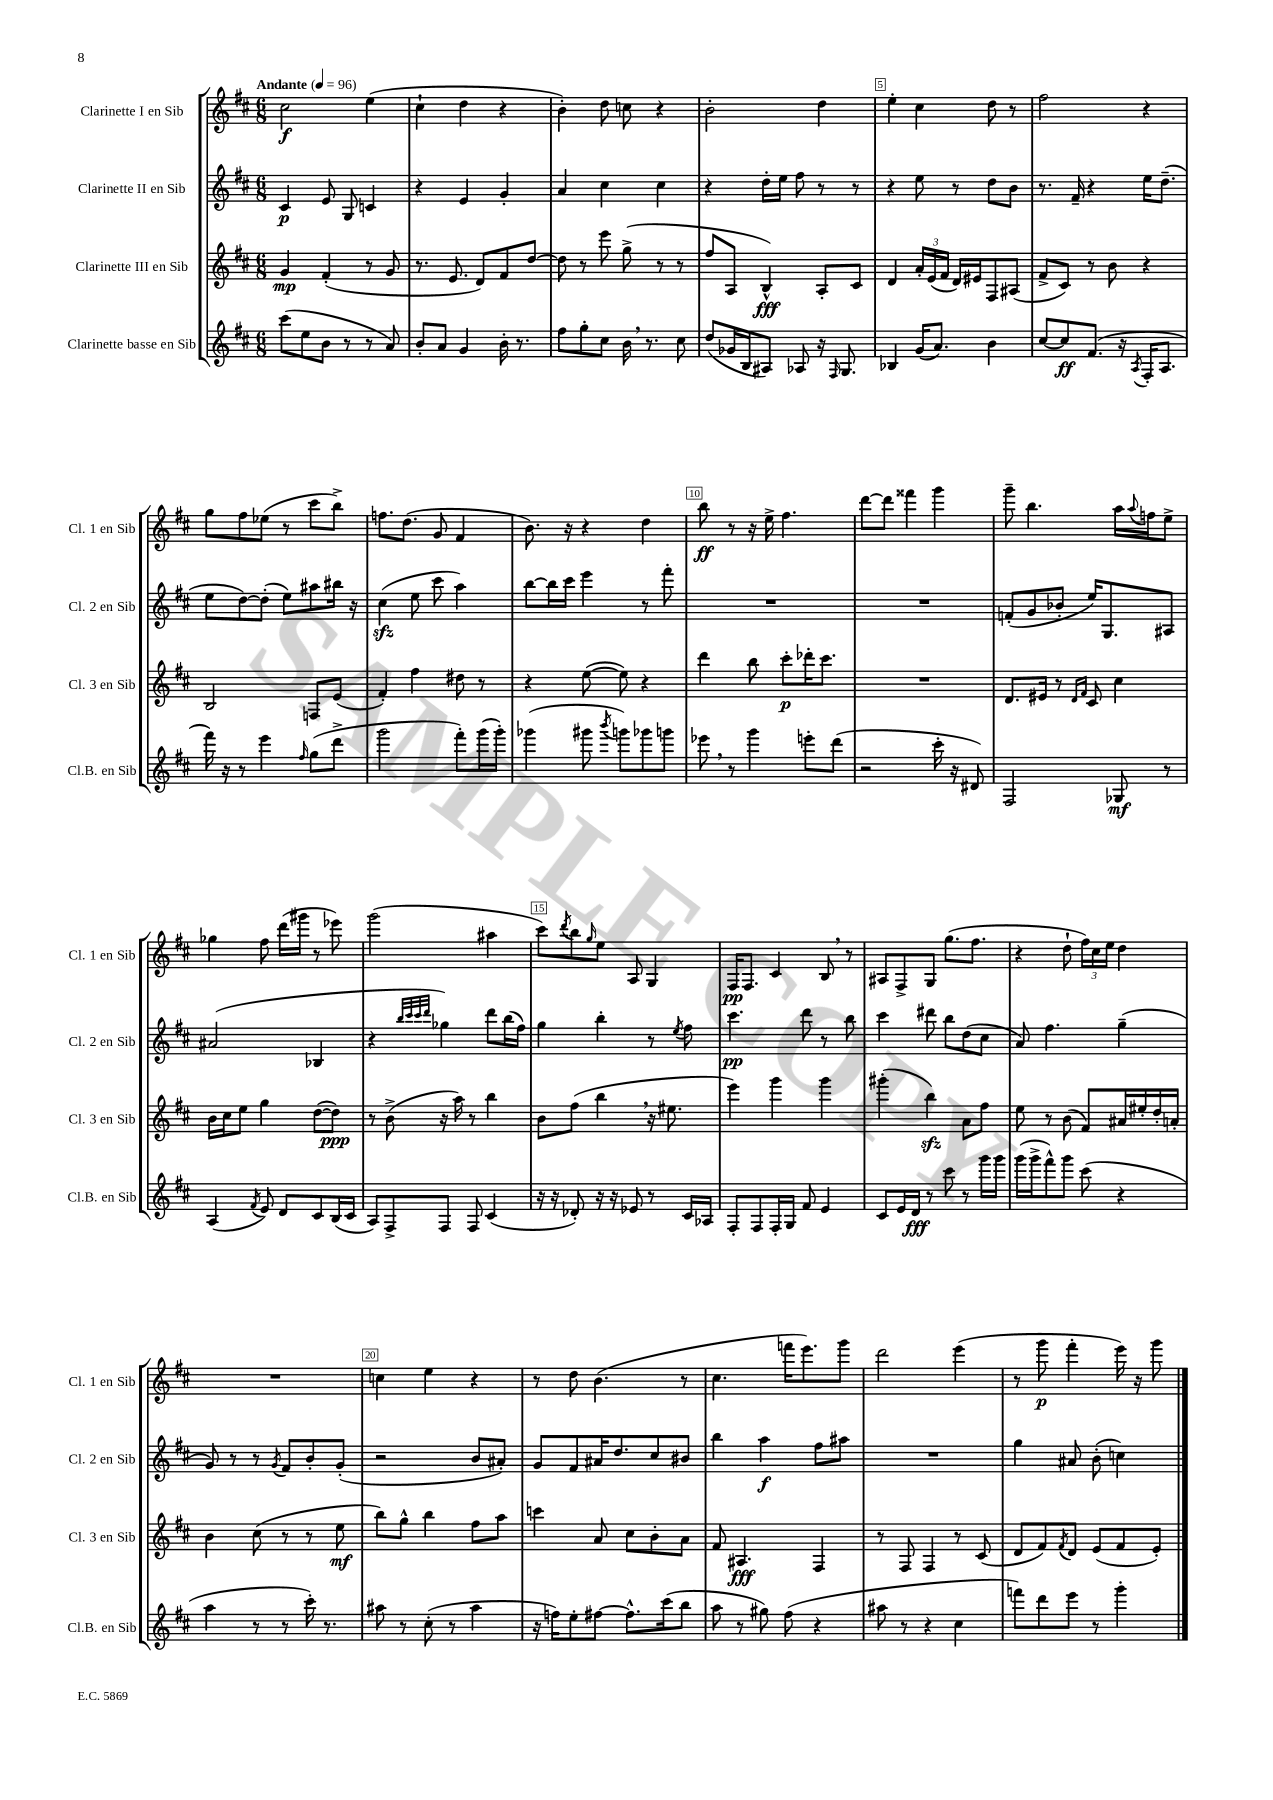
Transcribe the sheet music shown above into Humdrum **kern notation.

**kern	**kern	**kern	**kern
*staff4	*staff3	*staff2	*staff1
*clefG2	*clefG2	*clefG2	*clefG2
*k[f#c#]	*k[f#c#]	*k[f#c#]	*k[f#c#]
*M6/8	*M6/8	*M6/8	*M6/8
*MM96	*MM96	*MM96	*MM96
(8ccc#	4g	4c#	2cc#
8ee	.	.	.
8b	(4f#'	8e	.
8r	.	8G	.
8r	8r	4c	(4ee
8a)	8g	.	.
=	=	=	=
8b'	8.r	4r	4cc#`
8a	.	.	.
.	8.e	.	.
4g	.	4e	4dd
.	8d)	.	.
16b'	8f#	4g'	4r
8.r	.	.	.
.	[8dd	.	.
=	=	=	=
8ff#	8dd]	4a	4b')
8gg'	8r	.	.
8cc#	8eee	4cc#	8dd
16b	(8gg^	.	8cc
8.r	.	.	.
.	8r	4cc#	4r
8cc#	8r	.	.
=	=	=	=
(8dd	8ff#	4r	2b'
16g-	8A	.	.
16B	.	.	.
8A#)	4B^^)	16dd'	.
.	.	16ee	.
8A-	.	8ff#	.
16r	8A'	8r	4dd
16qqF#	.	.	.
8.G	.	.	.
.	8c#	8r	.
=	=	=	=
4B-	4d	4r	4ee'
(16g	24a'	8ee	4cc#
.	(24e	.	.
8.a)	.	.	.
.	24f#	.	.
.	16d)	8r	.
.	16e#	.	.
4b	8F#	8dd	8dd
.	(8A#	8b	8r
=	=	=	=
[8cc#	8f#^	8.r	2ff#
8cc#]	8c#)	.	.
.	.	16f#~	.
(8.f#	8r	4r	.
.	8b	.	.
16r	.	.	.
8qA	.	.	.
16F#'	4r	16ee	4r
8.A	.	(8.dd~	.
=	=	=	=
16fff#)	2B	8ee	8gg
16r	.	.	.
8r	.	[8dd)	8ff#
4eee	.	(8dd']	(8ee-
.	.	8ee)	8r
16qqff#	.	.	.
(8gg	8F	8aa#	8ccc#
8ddd^	(8e	16bb#	8bb^)
.	.	16r	.
=	=	=	=
2ggg	4f#')	(4cc#	8.ff
.	.	.	(8.dd
.	4ff#	8ee	.
.	.	8ccc#	8g
8fff#')	8dd#	4aa)	4f#
(16ggg	8r	.	.
16ggg')	.	.	.
=	=	=	=
(4ggg-	4r	[8bb	8.b)
.	.	16bb]	.
.	.	16ccc#	16r
8ggg#	([8ee	4eee	4r
8qbbb	.	.	.
8ggg)	8ee])	.	.
8ggg-	4r	8r	4dd
8ggg	.	8fff#'	.
=	=	=	=
8eee-	4ddd	2.r	8bb
8r	.	.	8r
4ggg	8bb	.	16r
.	.	.	16ee^
.	8ccc#'	.	4.ff#
8eee'	16ddd-'	.	.
.	8.ccc#	.	.
(8ddd	.	.	.
=	=	=	=
2r	2.r	2.r	[8ddd
.	.	.	8ddd]
.	.	.	4fff##
16ccc#'	.	.	4ggg
16r	.	.	.
8d#)	.	.	.
=	=	=	=
2F#	8.d	(8f'	8ggg~
.	.	8g	4.bb
.	16e#	.	.
.	8r	8b-'	.
.	16qqd	.	.
.	16qqf#	.	.
.	8c#	16ee)	.
.	.	8.G	.
8G-	4cc#	.	16aa
.	.	.	8qqaa
.	.	.	16ff
8r	.	8A#	8ee^
=	=	=	=
(4A	16b	(2a#	4gg-
.	16cc#	.	.
.	8ee	.	.
8qf#	.	.	.
8e)	4gg	.	8ff#
8d	.	.	(16ddd
.	.	.	16ggg#
8c#	([8dd	4B-	8r
(16B	8dd])	.	8eee-)
16c#	.	.	.
=	=	=	=
8A)	8r	4r	(2ggg
8F#^	(8b^	.	.
.	.	32qqbb	.
.	.	32qqccc#	.
.	.	32qqccc#	.
.	.	32qqddd	.
8F#	16r	4gg-)	.
.	16aa)	.	.
8F#	8r	.	.
(4c#	4bb	8ddd	4aa#
.	.	(16bb	.
.	.	16ff#)	.
=	=	=	=
16r	8b	4gg	8ccc#)
16r	.	.	.
.	.	.	8qddd
8d-')	(8ff#	.	8bb
.	.	.	16qqgg
16r	4bb	4bb'	8ee
16r	.	.	.
8e-	.	.	8A
8r	16r	8r	4G
.	8.ee#	.	.
.	.	8qee	.
16c#	.	8ff#	.
16A-	.	.	.
=	=	=	=
8F#'	4eee)	4.ccc#	16F#
.	.	.	8.F#
8F#	.	.	.
16F#'	4ggg	.	4c#
16G	.	.	.
8f#	.	8ddd	.
4e	4ggg	8r	8B
.	.	8bb	8r
=	=	=	=
8c#	(4ggg#'	4ccc#	8A#
16e	.	.	8F#^
16d	.	.	.
8r	4bb)	8ddd#	8G
8ccc#	.	8bb	(8.gg
8r	8a	(8dd	.
.	.	.	8.ff#
16ggg	8ff#	8cc#	.
16ggg	.	.	.
=	=	=	=
(16ggg	8ee	8a)	4r
16ggg^	.	.	.
8fff#^^)	8r	4.ff#	.
8ggg	(8b	.	8dd`
(8ccc#	8f#)	.	24ff#)
.	.	.	24cc#
.	.	.	24ee
4r	16a#	(4gg~	4dd
.	16ee#'	.	.
.	16dd'	.	.
.	16a'	.	.
=	=	=	=
4aa	4b	8g)	2.r
.	.	8r	.
8r	(8cc#	8r	.
.	.	8qg	.
8r	8r	8f#	.
16ccc#')	8r	8b'	.
8.r	.	.	.
.	8ee	(8g'	.
=	=	=	=
8aa#	8bb)	2r	4cc
8r	8gg^^	.	.
(8cc#'	4bb	.	4ee
8r	.	.	.
4aa#	8ff#	8b	4r
.	8aa	8a#')	.
=	=	=	=
16r	4ccc	8g	8r
16ff)	.	.	.
8ee'	.	8f#	8dd
[8ff#	8a	16a#	(4.b
.	.	8.dd	.
8.ff#^^]	8cc#	.	.
.	8b'	8cc#	.
(16ccc#	.	.	.
8bb	8a	8b#	8r
=	=	=	=
8aa	8f#	4bb	4.cc#
8r	4.A#	.	.
8gg#)	.	4aa	.
(8ff#	.	.	16fff
.	.	.	8.eee)
4r	4F#	8ff#	.
.	.	8aa#	8ggg
=	=	=	=
8aa#	8r	2.r	2ddd
8r	8F#	.	.
4r	4F#	.	.
4cc#	8r	.	(4eee
.	(8c#	.	.
=	=	=	=
8fff)	8d	4gg	8r
8ddd	8f#)	.	8ggg
.	8qf#	.	.
8eee	8d	8a#	4fff#'
8r	(8e	(8b'	.
4ggg'	8f#	4cc)	16eee)
.	.	.	16r
.	8e')	.	8ggg
==	==	==	==
*-	*-	*-	*-
